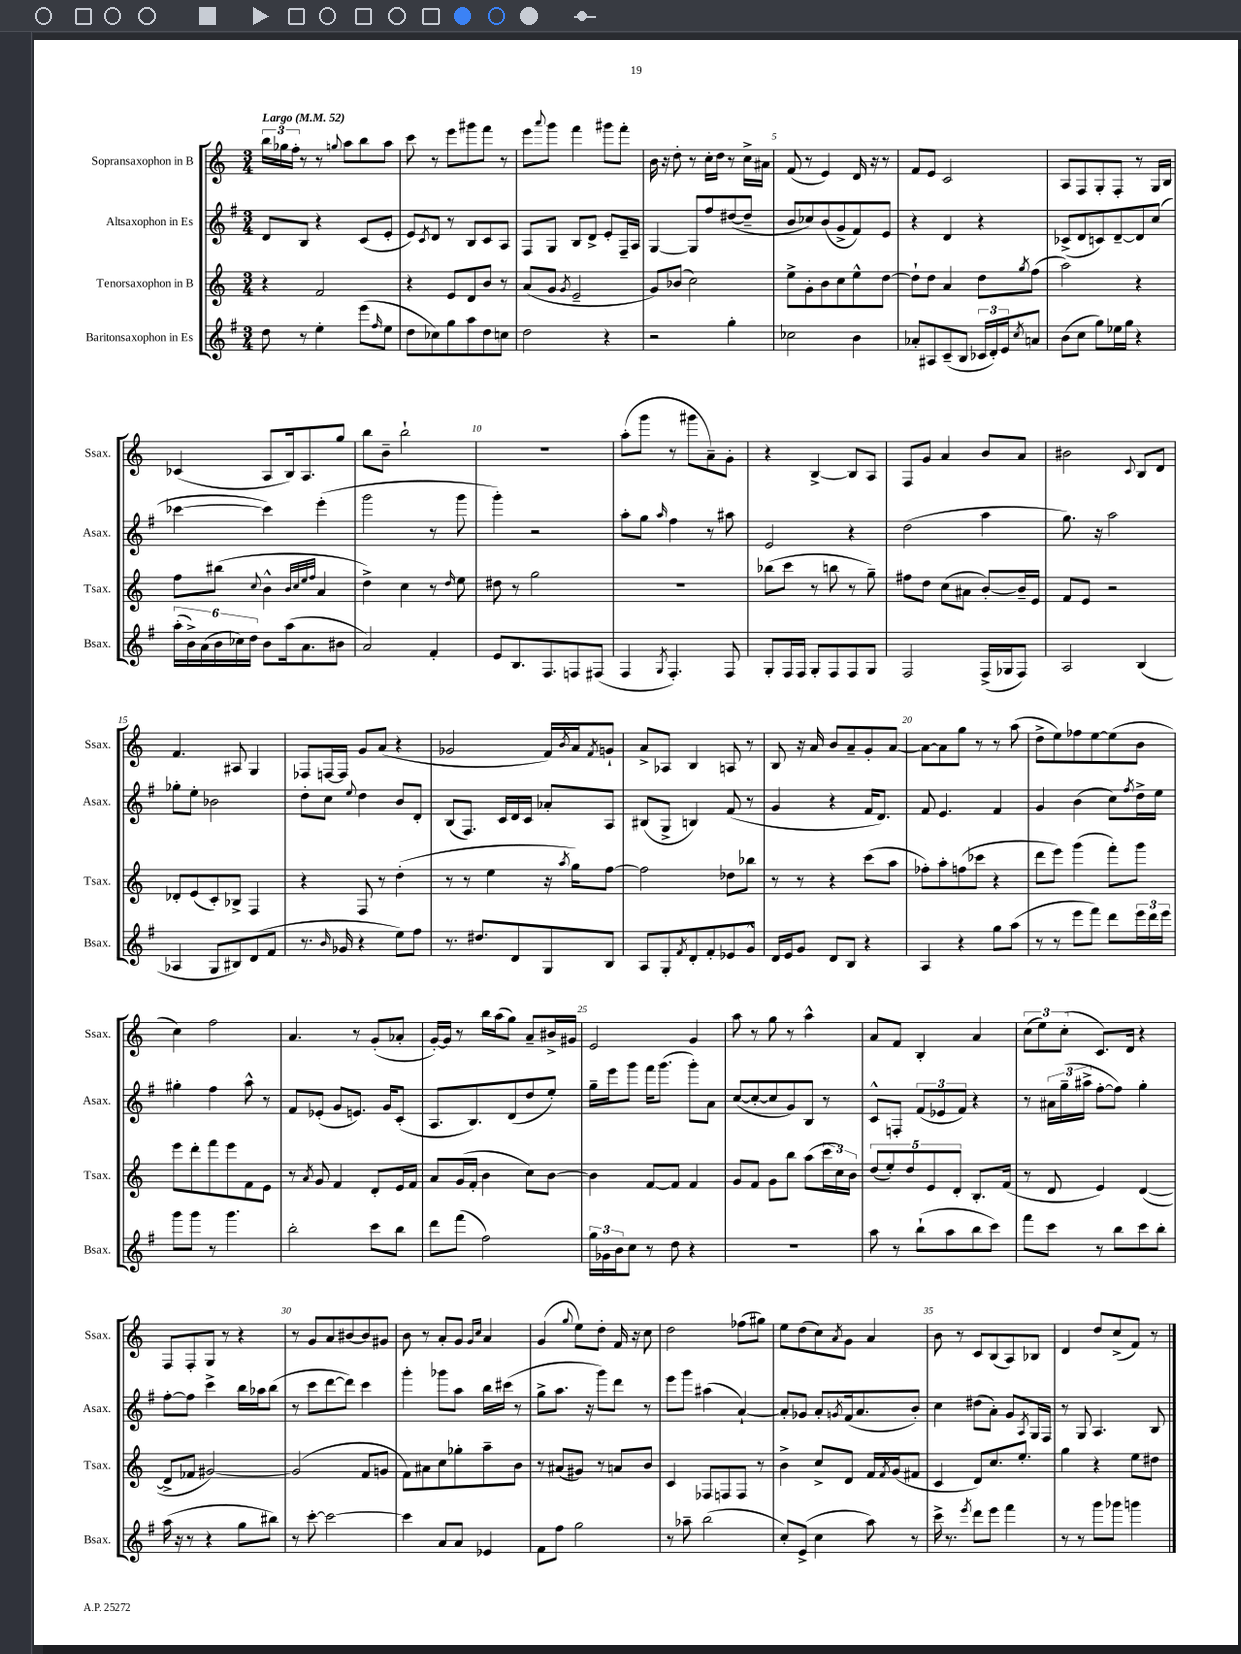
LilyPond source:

<<
\new StaffGroup <<
\new Staff = "s0" \with { instrumentName = "Sopransaxophon in B" shortInstrumentName = "Ssax." } {
    \clef treble \key c \major \numericTimeSignature \time 3/4 \tempo "Largo" 4 = 52
    \tuplet 3/2 { b''16 ges''16 f''16-. } r8 r8 \appoggiatura { g''8 } a''8 b''8 a''8 |
    c'''8 r8 e'''8 gis'''8 f'''8 r8 |
    e'''8 \appoggiatura { a'''8 } g'''8 f'''4 gis'''8 f'''8-. |
    b'16 r16 d''8-. r8 c''16-. d''16 r8 c''16-> ais'16 |
    f'8( r8 e'4) d'16 r16 r8 |
    f'8 e'8 c'2 |
    a8 f8 g8-. f8-. r8 g16 b16 |
    ces'4( a8 b16) a8. g''8 |
    b''8 b'8-- b''2-! |
    R2. |
    a''8-.( g'''8 r8 gis'''8 a'8--) g'8-. |
    r4 b4~-> b8 a8 |
    f8 g'8 a'4 b'8 a'8 |
    bis'2 \appoggiatura { c'8 } b8 d'8 |
    f'4. ais8 g4 |
    fes8 f16~ f16 g'8 a'8( r4 |
    ges'2 f'16) \acciaccatura { b'8 } a'16 \acciaccatura { f'8 } g'8-! |
    a'8-> aes8 b4 a8 r8 |
    b8 r16 a'16 b'8 a'8-- g'8-. a'8~ |
    a'8~ a'8 g''8 r8 r8 a''8( |
    d''8-> e''8) fes''8 e''8~ e''8( b'8 |
    c''4) f''2 |
    a'4. r8 g'8-.( aes'8-. |
    g'16~-.) g'16 r8 b''16 a''16( g''8) a'8-- bis'16-> gis'16 |
    e'2 g'4 |
    a''8 r8 g''8 r8 a''4-^ |
    a'8 f'8 b4-. a'4 |
    \tuplet 3/2 { c''8( e''8) c''8-.( } c'8.) d'16 r4 |
    f8 f8-. g8 r8 r4 |
    r8 g'8 a'8 bis'8~ bis'8 gis'8 |
    b'8 r8 a'8-. g'8 \grace { g'16 c''16 } a'4 |
    g'4( \appoggiatura { g''8 } e''8) d''8-. f'16 r16 c''8 |
    d''2 fes''8( gis''8) |
    e''8 d''8( c''8) \acciaccatura { a'8 } g'8 a'4 |
    b'8 r8 c'8 b8( a8) bes8 |
    d'4 d''8 c''8->( f'8) r8 \bar "|." |
}
\new Staff = "s1" \with { instrumentName = "Altsaxophon in Es" shortInstrumentName = "Asax." } {
    \clef treble \key g \major \numericTimeSignature \time 3/4
    d'8 b8 r4 c'8( e'8-. |
    e'8) \acciaccatura { c'8 } d'8 r8 b8 c'8 a8 |
    fis8 g8 b8 d'8-> e'8-. fis16-- a16 |
    g4~ g8 fis''8 dis''8~( dis''8-- |
    b'8 ces''8) b'8( g'8-> fis'8) e'8 |
    r4 d'4 r4 |
    ces'8->( d'8 c'8) d'8~-- d'8 c''8( |
    ces'''4~ ces'''4) e'''4-.( |
    g'''2 r8 g'''8 |
    g'''4-.) r2 |
    a''8-. g''8 \grace { a''16 } fis''4 r8 ais''8 |
    e'2 r4 |
    d''2( a''4 |
    g''8.) r16 a''2 |
    ges''8-. e''8-. bes'2 |
    d''8-. c''8 \appoggiatura { e''8 } d''4 b'8 d'8-. |
    b8( fis8.) c'16 d'16 c'16 aes'8-. a8 |
    bis8( g8-> b4) fis'8( r8 |
    g'4 r4 fis'16 d'8.) |
    fis'8 e'4. fis'4 |
    g'4 b'4( c''8) \acciaccatura { fis''8 } d''16-> e''16 |
    gis''4-. fis''4 a''8-^ r8 |
    fis'8 ees'8-.( g'8 e'8.) g'16 c'8-.( |
    a8. b8.) d'8( d''8 e''8-.) |
    g''16-- e'''16 g'''8 fis'''16 g'''8.( g'''8-.) a'8 |
    c''8~( c''8~-. c''8 g'8) b8 r8 |
    c'8-^ f8-. \tuplet 3/2 { fis'8( ees'8 fis'8) } r4 |
    r8 \tuplet 3/2 { ais'16 g''16--( ais''16-> } fis''8~-. fis''8) g''4-. |
    fis''8~-. fis''8 c'''4-> b''16 aes''16 b''8( |
    r8 c'''8 d'''8~ d'''8) c'''4 |
    g'''4-. ges'''8 a''8 b''16 cis'''16( r8 |
    g''8-> a''8. r16 g'''8) d'''8 r8 |
    e'''8 g'''8 ais''4( a'4~-!) |
    a'8-. ges'8 a'8-. \acciaccatura { g'8 } fis'16( a'8. b'8-.) |
    c''4 dis''8( a'8-.) g'8 \acciaccatura { a8 } g16 fis16 |
    r8 g8 a4. b8 \bar "|." |
}
\new Staff = "s2" \with { instrumentName = "Tenorsaxophon in B" shortInstrumentName = "Tsax." } {
    \clef treble \key c \major \numericTimeSignature \time 3/4
    r4 f'2 |
    r4 e'8 d'8 b'8 r8 |
    a'8( g'8 \acciaccatura { g'8 } e'2-- |
    g'8) bes'8( c''2) |
    e''8-> g'8-. b'8 c''8 e''8-^ d''8~ |
    d''8-! d''8 a'4 d''8 \acciaccatura { g''8 } f''8( |
    a''2) r4 |
    f''8 bis''8( \appoggiatura { c''8 } b'4-^ \grace { b'32 c''32 e''32 f''32 } a'4 |
    d''4->) c''4 r8 \grace { d''16 } e''8 |
    dis''8 r8 g''2 |
    R2. |
    bes''8( c'''8 r8 b''8 r8 g''8--) |
    fis''8 d''8 c''8( ais'8 b'8~-.) b'16-- e'16 |
    f'8 e'8 r2 |
    des'8-. e'8( c'8-.) bes8-> f4 |
    r4 f8 r8 d''4-.( |
    r8 r8 e''4 r16 \acciaccatura { a''8 } g''16) f''8~ |
    f''2 des''8 bes''8 |
    r8 r8 r4 c'''8( a''8 |
    fes''8-.) a''8-. f''8( ces'''8 r4 |
    d'''8 e'''8) g'''4( f'''8-.) g'''8 |
    e'''8 d'''8-. f'''8 e'''8 f'8 e'8 |
    r8 \acciaccatura { a'8 } g'8 f'4 d'8-. e'16 f'16 |
    a'8 g'16( f'16-. b'4 c''8) b'8~ |
    b'4 f'8~ f'8 f'4 |
    g'8 f'8 g'8 b''8 a''8( \tuplet 3/2 { c'''16 c''16) b'16 } |
    \tuplet 5/4 { d''8( e''8-.) d''8 e'8 d'8-. } b8.-. f'16( |
    r8 d'8 e'4) d'4~( |
    d'8-> fes'8 gis'2~) |
    gis'2( f'8 g'8 |
    f'8) ais'8 c''8 ges''8-. a''8-- b'8 |
    r8 ais'8( gis'8) r8 a'8 b'8 |
    c'4 fes8 f8 f8 r8 |
    b'4-> c''8-> d'8 f'16 \acciaccatura { f'8 } g'16( fis'8 |
    c'4 d'8) c''8. e''8.-. |
    g''4 r4 e''8 dis''8 \bar "|." |
}
\new Staff = "s3" \with { instrumentName = "Baritonsaxophon in Es" shortInstrumentName = "Bsax." } {
    \clef treble \key g \major \numericTimeSignature \time 3/4
    d''8 r8 e''4-. e'''8( \grace { fis''16 } e''8 |
    d''8 ces''8) g''8 a''8 d''8 c''8 |
    d''2 r4 |
    r2 g''4-. |
    ces''2 b'4 |
    aes'8-. ais8 c'8--( b8 \tuplet 3/2 { ces'16 d'16-.) e'16 } \acciaccatura { c''8 } a'8 |
    b'8( c''8 g''8) ees''16 g''16 r4 |
    \tuplet 6/4 { a''16-.( b'16->) a'16( b'16 ces''16) d''16 } b'8 a''16( a'8. bis'8 |
    a'2) fis'4-. |
    e'8 b8. fis8. f8 fis8( |
    fis4 \acciaccatura { g8 } fis4.-.) fis8 |
    g8-. fis16 fis16 g8-. fis8 fis8 g8 |
    fis2 fis16->( ges16 fis8) |
    a2 b4( |
    aes4 g8 bis8) d'8( fis'8 |
    r8. \grace { b'16 } ges'16 r4 e''8) fis''8 |
    r8. dis''8. d'8 g8 b8 |
    a8 g8-. \acciaccatura { fis'8 } d'8-. fis'8-. ees'8 g'8-^ |
    d'16 e'16 g'8 d'8 b8 r4 |
    a4 r4 g''8 a''8( |
    r8 r8 e'''8 fis'''8) d'''8 \tuplet 3/2 { e'''16 d'''16 e'''16 } |
    g'''8 g'''8 r8 g'''4. |
    b''2-. c'''8 b''8 |
    d'''8 fis'''8( fis''2) |
    \tuplet 3/2 { g''16 ges'16 b'16 } c''8 r8 d''8 r4 |
    R2. |
    a''8 r8 b''8-!( a''8 b''8 c'''8) |
    fis'''8 c'''8 r8 b''8 c'''8 b''8-. |
    a''16( r16 r8 r4 g''8 bis''8) |
    r8 c'''8~-. c'''2~ |
    c'''4 a'8 a'8 ees'4 |
    fis'8 fis''8 g''2 |
    r8 aes''8-- b''2( |
    c''8-.) e'8->( c''4 a''8) r8 |
    c'''16-> r8. \acciaccatura { e'''8 } d'''8 e'''8 fis'''4 |
    r8 r8 g'''8 ges'''8 g'''4 \bar "|." |
}
>>
>>
\layout { \context { \Score \override BarNumber.break-visibility = ##(#f #t #t) barNumberVisibility = #(every-nth-bar-number-visible 5) } }
